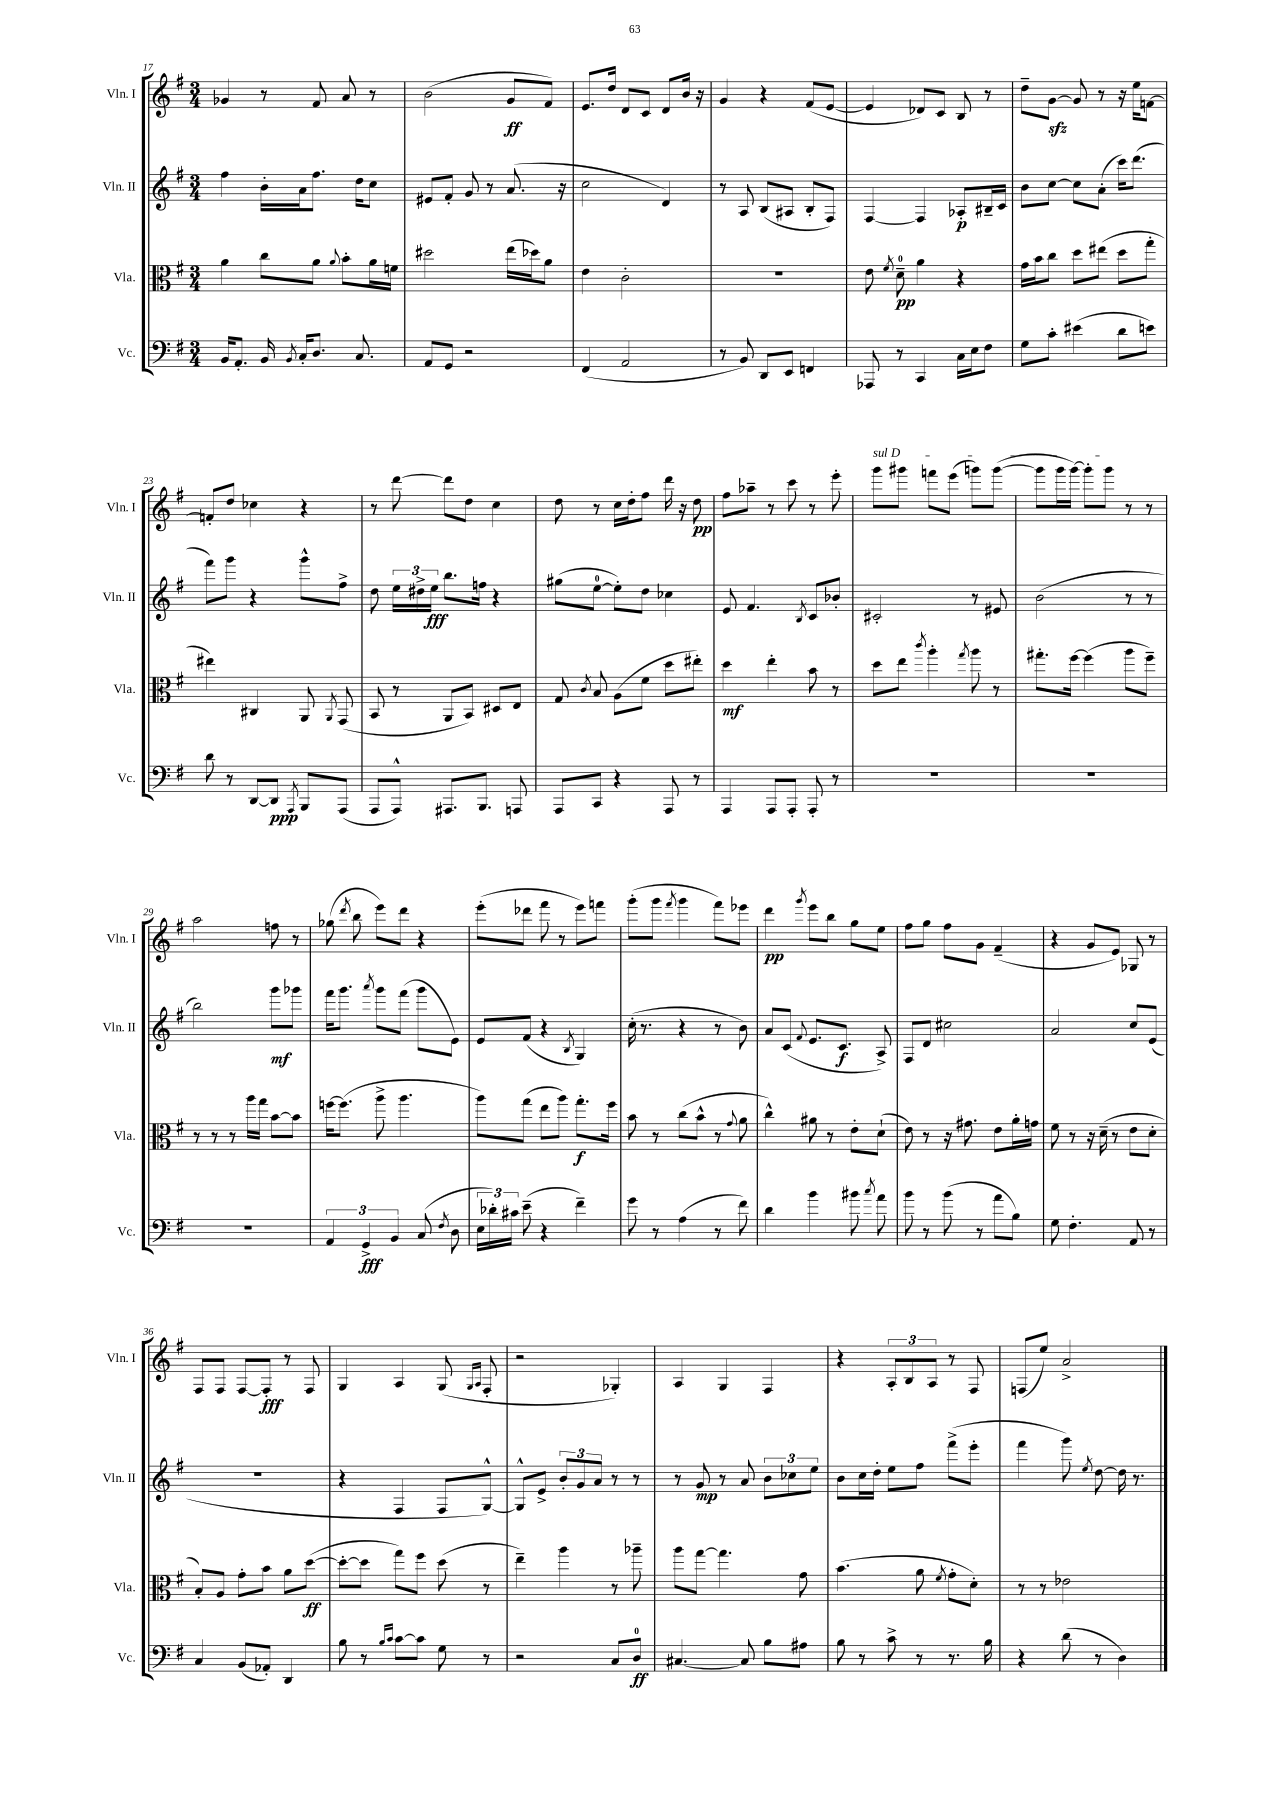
<<
\new StaffGroup <<
\new Staff = "s0" \with { instrumentName = "Vln. I" shortInstrumentName = "Vln. I" } {
    \clef treble \key g \major \numericTimeSignature \time 3/4
    \autoBeamOff ges'4 r8 fis'8 a'8 r8 |
    b'2( g'8[\ff fis'8]) |
    e'8.[ d''16] d'8[ c'8] d'8[ b'16] r16 |
    g'4 r4 fis'8[( e'8]~ |
    e'4 des'8[) c'8] b8 r8 |
    d''8[-- g'8]~\sfz g'8 r8 r16 e''16[ f'8]~ |
    f'8[-. d''8] ces''4 r4 |
    r8 d'''8~ d'''8[ d''8] c''4 |
    d''8 r8 c''16[ d''16-. fis''8] d'''16 r16 d''8\pp |
    fis''8[ aes''8]-- r8 c'''8 r8 e'''8-. |
    \once \override TextSpanner.bound-details.left.text = \markup { \italic "sul D" } g'''8[\startTextSpan gis'''8] f'''8[ e'''8]( g'''8[) g'''8]~( |
    g'''8[ g'''16 g'''16]~) g'''8[-. g'''8]\stopTextSpan r8 r8 |
    a''2 f''8 r8 |
    ges''8( \acciaccatura { d'''8 } b''8 e'''8[) d'''8] r4 |
    e'''8[-.( des'''8] fis'''8 r8 e'''8[) f'''8] |
    g'''8[-.( g'''8] \acciaccatura { fis'''8 } g'''4 fis'''8[) ees'''8] |
    d'''4\pp \acciaccatura { g'''8 } e'''8[ b''8] g''8[ e''8] |
    fis''8[ g''8] fis''8[ g'8] fis'4--( |
    r4 g'8[ e'8]) ges8 r8 |
    fis8[ fis8] fis8[~ fis8]-.\fff r8 fis8 |
    g4 a4 g8( \grace { g16[ a16] } fis8-. |
    r2 ges4-.) |
    a4 g4 fis4 |
    r4 \tuplet 3/2 { a8[-. b8 a8] } r8 fis8 |
    f8[( e''8]) a'2-> \bar "|." |
}
\new Staff = "s1" \with { instrumentName = "Vln. II" shortInstrumentName = "Vln. II" } {
    \clef treble \key g \major \numericTimeSignature \time 3/4
    \autoBeamOff fis''4 b'16[-. a'16 fis''8.] d''16[ c''8] |
    eis'8[ fis'8]-. g'8 r8 a'8.( r16 |
    c''2 d'4) |
    r8 a8 b8[( ais8] b8[-. fis8]) |
    fis4~ fis4 aes8[-.\p bis16-- c'16] |
    b'8[ c''8]~ c''8[ a'8]-.( c'''16[) d'''8.]( |
    fis'''8[) g'''8] r4 g'''8[-^ fis''8]-> |
    d''8 \tuplet 3/2 { e''16[ dis''16-> e''16]\fff } b''8.[ f''16] r4 |
    gis''8[( e''8]-0~ e''8[-.) d''8] ces''4 |
    e'8 fis'4. \acciaccatura { b8 } c'8[ bes'8]-. |
    cis'2-. r8 eis'8 |
    b'2( r8 r8 |
    b''2) g'''8[\mf ges'''8] |
    fis'''16[ g'''8.] \acciaccatura { a'''8 } g'''8[ fis'''8]( g'''8[ e'8]) |
    e'8[ fis'8]( r4 \acciaccatura { b8 } g4) |
    c''16-.( r8. r4 r8 b'8) |
    a'8[ c'8]( \appoggiatura { fis'8 } e'8.[ c'8.]\f a8->) |
    fis8[ d'8] cis''2 |
    a'2 c''8[ e'8]( |
    R2. |
    r4 fis4 fis8[ g8]~-^) |
    g8[-^ e'8]-> \tuplet 3/2 { b'8[-. g'8 a'8] } r8 r8 |
    r8 g'8\mp r8 a'8 \tuplet 3/2 { b'8[ ces''8 e''8] } |
    b'8[ c''16 d''16]-. e''8[ fis''8] fis'''8[->( e'''8]-. |
    fis'''4 g'''8) \acciaccatura { e''8 } d''8~ d''16 r8. \bar "|." |
}
\new Staff = "s2" \with { instrumentName = "Vla." shortInstrumentName = "Vla." } {
    \clef alto \key g \major \numericTimeSignature \time 3/4
    \autoBeamOff a'4 c''8[ a'8] \appoggiatura { a'8 } b'8[-. a'16 f'16] |
    dis''2 e''16[( des''16) a'8] |
    e'4 c'2-. |
    R2. |
    e'8 \acciaccatura { fis'8 } d'8-0--\pp a'4 r4 |
    g'16[ b'16 c''8] d''8[ eis''8]( d''8[ g''8]-. |
    eis''4) cis4 a,8 \acciaccatura { a,8 } g,8( |
    b,8 r8 a,8[ b,8]) dis8[ e8] |
    g8 \acciaccatura { c'8 } b8 a8[( fis'8] d''8[ eis''8]-.) |
    d''4\mf e''4-. b'8 r8 |
    d''8[ e''8] \acciaccatura { c'''8 } a''4-. \acciaccatura { g''8 } a''8 r8 |
    gis''8.[-. fis''16]~ fis''4( a''8[ fis''8]--) |
    r8 r8 r8 a''16[ g''16] b'8[~ b'8] |
    f''16[~ f''8.]( a''8-> a''4. |
    a''8[) g''8]( e''8[ a''8]) g''8.[-.\f fis''16] |
    b'8 r8 c''8[( b'8]-^ r8 \appoggiatura { g'8 } a'8 |
    c''4-^) ais'8 r8 e'8[-. d'8]-!( |
    e'8) r8 r16 gis'8. e'8[ a'16-. g'16] |
    fis'8 r8 r16 d'16--( r8 e'8[ d'8]-. |
    b8[-.) a8] g'8[-. b'8] a'8[ d''8]~\ff( |
    d''8[~-. d''8] g''8[) fis''8] d''8( r8 |
    e''4--) a''4 r8 aes''8-- |
    a''8[ g''8]~ g''4. g'8 |
    b'4.( a'8 \acciaccatura { fis'8 } g'8[-. d'8]-.) |
    r8 r8 ees'2 \bar "|." |
}
\new Staff = "s3" \with { instrumentName = "Vc." shortInstrumentName = "Vc." } {
    \clef bass \key g \major \numericTimeSignature \time 3/4
    \autoBeamOff b,16[ a,8.]-. b,16 \acciaccatura { b,8 } c16[-. d8.] c8. |
    a,8[ g,8] r2 |
    fis,4( a,2 |
    r8 b,8) d,8[ e,8] f,4 |
    aes,,8 r8 c,4 c16[ e16 fis8] |
    g8[ c'8]-. eis'4( d'8[ e'8]) |
    d'8 r8 d,8[~ d,8]\ppp \acciaccatura { a,,8 } b,,8[ a,,8]( |
    a,,8[ a,,8]-^) ais,,8.[ b,,8.] a,,8 |
    a,,8[ c,8] r4 a,,8 r8 |
    a,,4 a,,8[ a,,8]-. a,,8-. r8 |
    R2. |
    R2. |
    R2. |
    \tuplet 3/2 { a,4 g,4->\fff b,4 } c8( \acciaccatura { fis8 } d8 |
    \tuplet 3/2 { e16[ des'16-.) cis'16] } e'8--( r4 fis'4--) |
    g'8 r8 a4( r8 fis'8) |
    d'4 b'4 bis'8 \acciaccatura { c''8 } a'8 |
    b'8 r8 b'8( r8 a'8[ b8]) |
    g8 fis4.-. a,8 r8 |
    c4 b,8[( aes,8]-.) d,4 |
    b8 r8 \grace { b16[ c'16] } c'8[~ c'8] g8 r8 |
    r2 c8[ d8]-0\ff |
    cis4.~ cis8 b8[ ais8] |
    b8 r8 c'8-> r8 r8. b16 |
    r4 d'8( r8 d4) \bar "|." |
}
>>
>>
\layout { \context { \Score currentBarNumber = #17 } }
